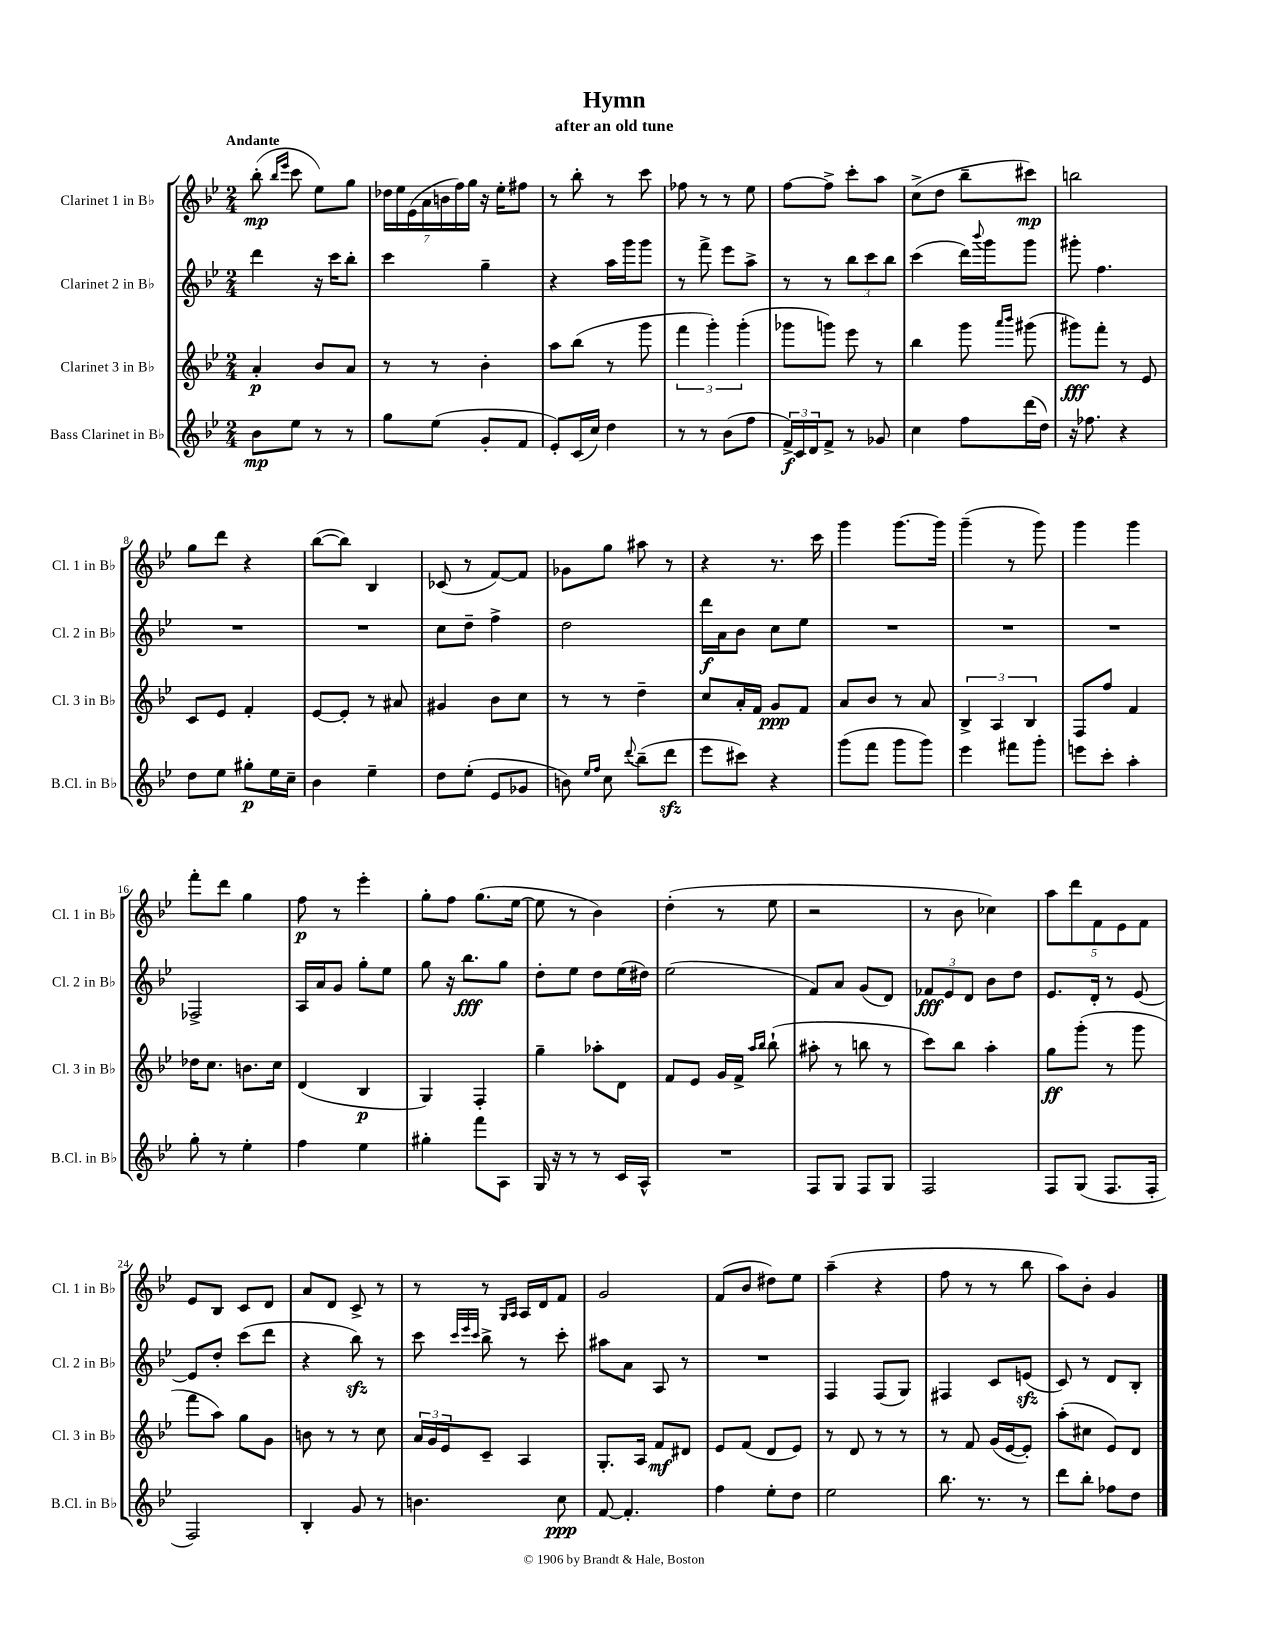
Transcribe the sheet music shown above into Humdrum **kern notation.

**kern	**dynam	**kern	**dynam	**kern	**dynam	**kern	**dynam
*part4	*part4	*part3	*part3	*part2	*part2	*part1	*part1
*staff4	*staff4	*staff3	*staff3	*staff2	*staff2	*staff1	*staff1
*I"Bass Clarinet in B♭	*	*I"Clarinet 3 in B♭	*	*I"Clarinet 2 in B♭	*	*I"Clarinet 1 in B♭	*
*I'B.Cl. in B♭	*	*I'Cl. 3 in B♭	*	*I'Cl. 2 in B♭	*	*I'Cl. 1 in B♭	*
*clefG2	*	*clefG2	*	*clefG2	*	*clefG2	*
*k[b-e-]	*	*k[b-e-]	*	*k[b-e-]	*	*k[b-e-]	*
*M2/4	*	*M2/4	*	*M2/4	*	*M2/4	*
=1	=1	=1	=1	=1	=1	=1	=1
!	!	!	!	!	!	!LO:TX:a:B:t=Andante	!
8b-\L	mp	4a'/	p	4ddd\	.	(8bb-'\	mp
.	.	.	.	.	.	16qqbb-/LL	.
.	.	.	.	.	.	16qqeee-/JJ	.
8ee-\J	.	.	.	.	.	8ccc\	.
8r	.	8b-/L	.	16r	.	8ee-\L)	.
.	.	.	.	16ccc\KL	.	.	.
8r	.	8a/J	.	8bb-'\J	.	8gg\J	.
=2	=2	=2	=2	=2	=2	=2	=2
8gg\L	.	8r	.	4ccc\	.	28dd-X\LL	.
.	.	.	.	.	.	28ee-\	.
.	.	.	.	.	.	(28e-\	.
.	.	.	.	.	.	28a\	.
(8ee-\J	.	8r	.	.	.	.	.
.	.	.	.	.	.	28bn\	.
.	.	.	.	.	.	28ff\)	.
.	.	.	.	.	.	28gg\JJ	.
8g'/L	.	4b-'\	.	4gg~\	.	16r	.
.	.	.	.	.	.	16ee-'\KL	.
8f/J	.	.	.	.	.	8ff#X\J	.
=3	=3	=3	=3	=3	=3	=3	=3
8e-'/L)	.	8aa\L	.	4r	.	8r	.
(16c/L	.	(8bb-\J	.	.	.	8bb-'\	.
16cc/JJ)	.	.	.	.	.	.	.
4dd\	.	8r	.	16aa\LL	.	8r	.
.	.	.	.	16ggg\J	.	.	.
.	.	8ggg\	.	8ggg\J	.	8ccc\	.
=4	=4	=4	=4	=4	=4	=4	=4
8r	.	6fff\	.	8r	.	8ff-X\	.
8r	.	.	.	8fff^\	.	8r	.
.	.	6ggg'\)	.	.	.	.	.
(8b-\L	.	.	.	8eee-\L	.	8r	.
.	.	(6ggg'\	.	.	.	.	.
8ff\J	.	.	.	8aa^\J	.	8ee-\	.
=5	=5	=5	=5	=5	=5	=5	=5
24f^/LL)	f	8ggg-X\L	.	8r	.	[8ff\L	.
24c/	.	.	.	.	.	.	.
24d/J	.	.	.	.	.	.	.
8f^/J	.	8gggn\J)	.	8r	.	8ff^\J]	.
8r	.	8eee-\	.	12bb-\L	.	8ccc'\L	.
.	.	.	.	12ccc\	.	.	.
8g-X/	.	8r	.	.	.	8aa\J	.
.	.	.	.	12bb-\J	.	.	.
=6	=6	=6	=6	=6	=6	=6	=6
4cc\	.	4bb-\	.	(4ccc\	.	(8cc^\L	.
.	.	.	.	.	.	8dd\J	.
8ff\L	.	8ggg\	.	16ddd\LL)	.	8bb-~\L	.
.	.	.	.	8qqbbb-/	.	.	.
.	.	.	.	16ggg\J	.	.	.
.	.	16qqaaa/LL	.	.	.	.	.
.	.	16qqbbb-/JJ	.	.	.	.	.
(16ddd\L	.	(8ggg#X\	.	8ggg\J	.	8ccc#X\J)	mp
16dd\JJ)	.	.	.	.	.	.	.
=7	=7	=7	=7	=7	=7	=7	=7
16r	.	8ggg#X\L)	fff	8ggg#X'\	.	2bbn\	.
8.ff-X\	.	.	.	.	.	.	.
.	.	8fff'\J	.	4.ff\	.	.	.
4r	.	8r	.	.	.	.	.
.	.	8e-/	.	.	.	.	.
!!LO:LB:g=z
=8	=8	=8	=8	=8	=8	=8	=8
8dd\L	.	8c/L	.	2r	.	8gg\L	.
8ee-\J	.	8e-/J	.	.	.	8ddd\J	.
8gg#X'\L	p	4f'/	.	.	.	4r	.
16ee-\L	.	.	.	.	.	.	.
16cc~\JJ	.	.	.	.	.	.	.
=9	=9	=9	=9	=9	=9	=9	=9
4b-\	.	[8e-/L	.	2r	.	([8bb-\L	.
.	.	8e-'/J]	.	.	.	8bb-\J])	.
4ee-~\	.	8r	.	.	.	4B-/	.
.	.	8a#X/	.	.	.	.	.
=10	=10	=10	=10	=10	=10	=10	=10
8dd\L	.	4g#X/	.	8cc\L	.	(8c-X/	.
(8ee-'\J	.	.	.	8dd~\J	.	8r	.
8e-/L	.	8b-\L	.	4ff^\	.	[8f/L)	.
8g-X/J	.	8cc\J	.	.	.	8f/J]	.
=11	=11	=11	=11	=11	=11	=11	=11
8bn\)	.	8r	.	2dd\	.	8g-X\L	.
16qqee-/LL	.	.	.	.	.	.	.
16qqff/JJ	.	.	.	.	.	.	.
8cc\	.	8r	.	.	.	8gg\J	.
8qqddd/	.	.	.	.	.	.	.
(8bb-~\L	.	4dd~\	.	.	.	8aa#X\	.
8dddzz\J	.	.	.	.	.	8r	.
=12	=12	=12	=12	=12	=12	=12	=12
8eee-\L	.	8cc/L	.	16ddd\LL	f	4r	.
.	.	.	.	16a\J	.	.	.
8ccc#X\J)	.	16a'/L	.	8b-\J	.	.	.
.	.	16f/JJ	.	.	.	.	.
4r	.	8g/L	ppp	8cc\L	.	8.r	.
.	.	8f/J	.	8ee-\J	.	.	.
.	.	.	.	.	.	16ccc\	.
=13	=13	=13	=13	=13	=13	=13	=13
(8ggg\L	.	8a/L	.	2r	.	4ggg\	.
8fff\J	.	8b-/J	.	.	.	.	.
8ggg\L	.	8r	.	.	.	[8.ggg\L	.
8ggg\J)	.	8a/	.	.	.	.	.
.	.	.	.	.	.	16ggg\Jk]	.
=14	=14	=14	=14	=14	=14	=14	=14
4eee-\	.	6B-^/	.	2r	.	(4ggg~\	.
.	.	6A/	.	.	.	.	.
8fff#X\L	.	.	.	.	.	8r	.
.	.	6B-/	.	.	.	.	.
8ggg'\J	.	.	.	.	.	8ggg\)	.
=15	=15	=15	=15	=15	=15	=15	=15
8eeen\L	.	8F/L	.	2r	.	4ggg\	.
8ccc'\J	.	8ff/J	.	.	.	.	.
4aa'\	.	4f/	.	.	.	4ggg\	.
!!LO:LB:g=z
=16	=16	=16	=16	=16	=16	=16	=16
8gg'\	.	16dd-X\KL	.	2F-X^/	.	8fff'\L	.
.	.	8.cc\J	.	.	.	.	.
8r	.	.	.	.	.	8ddd\J	.
4ee-'\	.	8.bn\L	.	.	.	4gg\	.
.	.	16cc\Jk	.	.	.	.	.
=17	=17	=17	=17	=17	=17	=17	=17
4ff\	.	(4d/	.	16A/LL	.	8ff\	p
.	.	.	.	16a/J	.	.	.
.	.	.	.	8g/J	.	8r	.
4ee-\	.	4B-/	p	8gg'\L	.	4eee-'\	.
.	.	.	.	8ee-\J	.	.	.
=18	=18	=18	=18	=18	=18	=18	=18
4gg#X'\	.	4G/)	.	8gg\	.	8gg'\L	.
.	.	.	.	16r	.	8ff\J	.
.	.	.	.	8.bb-\L	fff	.	.
8fff\L	.	4F'/	.	.	.	(8.gg\L	.
8A\J	.	.	.	8gg\J	.	.	.
.	.	.	.	.	.	[16ee-\Jk	.
=19	=19	=19	=19	=19	=19	=19	=19
16G/	.	4gg~\	.	8dd'\L	.	8ee-\]	.
16r	.	.	.	.	.	.	.
8r	.	.	.	8ee-\J	.	8r	.
8r	.	8aa-X'\L	.	8dd\L	.	4b-\)	.
16c/LL	.	8d\J	.	(16ee-\L	.	.	.
16A^^/JJ	.	.	.	16dd#X\JJ)	.	.	.
=20	=20	=20	=20	=20	=20	=20	=20
2r	.	8f/L	.	(2ee-\	.	(4dd'\	.
.	.	8e-/J	.	.	.	.	.
.	.	16g/LL	.	.	.	8r	.
.	.	16f^/JJ	.	.	.	.	.
.	.	16qqaa/LL	.	.	.	.	.
.	.	16qqbb-/JJ	.	.	.	.	.
.	.	(8bb-`\	.	.	.	8ee-\	.
=21	=21	=21	=21	=21	=21	=21	=21
8F/L	.	8aa#X'\	.	8f/L)	.	2r	.
8G/J	.	8r	.	8a/J	.	.	.
8F/L	.	8bbn\	.	(8g/L	.	.	.
8G/J	.	8r	.	8d/J)	.	.	.
=22	=22	=22	=22	=22	=22	=22	=22
2F/	.	8ccc\L)	.	12f-X/L	fff	8r	.
.	.	.	.	12e-/	.	.	.
.	.	8bb-\J	.	.	.	8b-\	.
.	.	.	.	12d/J	.	.	.
.	.	4aa'\	.	8b-\L	.	4cc-X\)	.
.	.	.	.	8dd\J	.	.	.
=23	=23	=23	=23	=23	=23	=23	=23
8F/L	.	8gg\L	ff	8.e-/L	.	10aa\L	.
.	.	.	.	.	.	10ddd\	.
(8G/J	.	(8ggg'\J	.	.	.	.	.
.	.	.	.	16d'/Jk	.	.	.
.	.	.	.	.	.	10f\	.
8.F/L	.	8r	.	8r	.	.	.
.	.	.	.	.	.	10e-\	.
.	.	8ggg\	.	[8e-/	.	.	.
.	.	.	.	.	.	10f\J	.
16F'/Jk	.	.	.	.	.	.	.
!!LO:LB:g=z
=24	=24	=24	=24	=24	=24	=24	=24
2F/)	.	8fff\L	.	8e-/L]	.	8e-/L	.
.	.	8aa\J)	.	8dd'/J	.	8B-/J	.
.	.	8gg\L	.	(8ccc\L	.	8c/L	.
.	.	8g\J	.	8ddd\J	.	8d/J	.
=25	=25	=25	=25	=25	=25	=25	=25
4B-'/	.	8bn\	.	4r	.	8a/L	.
.	.	8r	.	.	.	8d/J	.
8g/	.	8r	.	8bb-zz\)	.	8c^/	.
8r	.	8cc\	.	8r	.	8r	.
=26	=26	=26	=26	=26	=26	=26	=26
4.bn\	.	24a/LL	.	8ccc\	.	8r	.
.	.	24g/	.	.	.	.	.
.	.	24e-/J	.	.	.	.	.
.	.	.	.	32qqccc/LLL	.	.	.
.	.	.	.	32qqeee-/	.	.	.
.	.	.	.	32qqccc/JJJ	.	.	.
.	.	8c~/J	.	8bb-^\	.	8r	.
.	.	.	.	.	.	16qqG/LL	.
.	.	.	.	.	.	16qqA/JJ	.
.	.	4A/	.	8r	.	16A/LL	.
.	.	.	.	.	.	16d/J	.
8cc\	ppp	.	.	8ccc'\	.	8f/J	.
=27	=27	=27	=27	=27	=27	=27	=27
[8f/	.	8.G'/L	.	8aa#X\L	.	2g/	.
4.f'/]	.	.	.	8a\J	.	.	.
.	.	16A/Jk	.	.	.	.	.
.	.	8f/L	mf	8A/	.	.	.
.	.	8d#X/J	.	8r	.	.	.
=28	=28	=28	=28	=28	=28	=28	=28
4ff\	.	8e-/L	.	2r	.	(8f/L	.
.	.	(8f/J	.	.	.	8b-/J	.
8ee-'\L	.	8d/L	.	.	.	8dd#X\L)	.
8dd\J	.	8e-/J)	.	.	.	8ee-\J	.
=29	=29	=29	=29	=29	=29	=29	=29
2ee-\	.	8r	.	4F/	.	(4aa~\	.
.	.	8d/	.	.	.	.	.
.	.	8r	.	(8F/L	.	4r	.
.	.	8r	.	8G/J)	.	.	.
=30	=30	=30	=30	=30	=30	=30	=30
8.bb-\	.	8r	.	4F#X/	.	8ff\	.
.	.	8f/	.	.	.	8r	.
8.r	.	.	.	.	.	.	.
.	.	(16g/LL	.	8c/L	.	8r	.
.	.	[16e-/J	.	.	.	.	.
8r	.	8e-'/J])	.	(8enzz/J	.	8bb-\	.
=31	=31	=31	=31	=31	=31	=31	=31
8ddd\L	.	(8aa'\L	.	8c/)	.	8aa\L)	.
8bb-'\J	.	8cc#X\J	.	8r	.	8b-'\J	.
8ff-X\L	.	8e-/L)	.	8d/L	.	4g/	.
8dd\J	.	8d/J	.	8B-'/J	.	.	.
==	==	==	==	==	==	==	==
*-	*-	*-	*-	*-	*-	*-	*-
